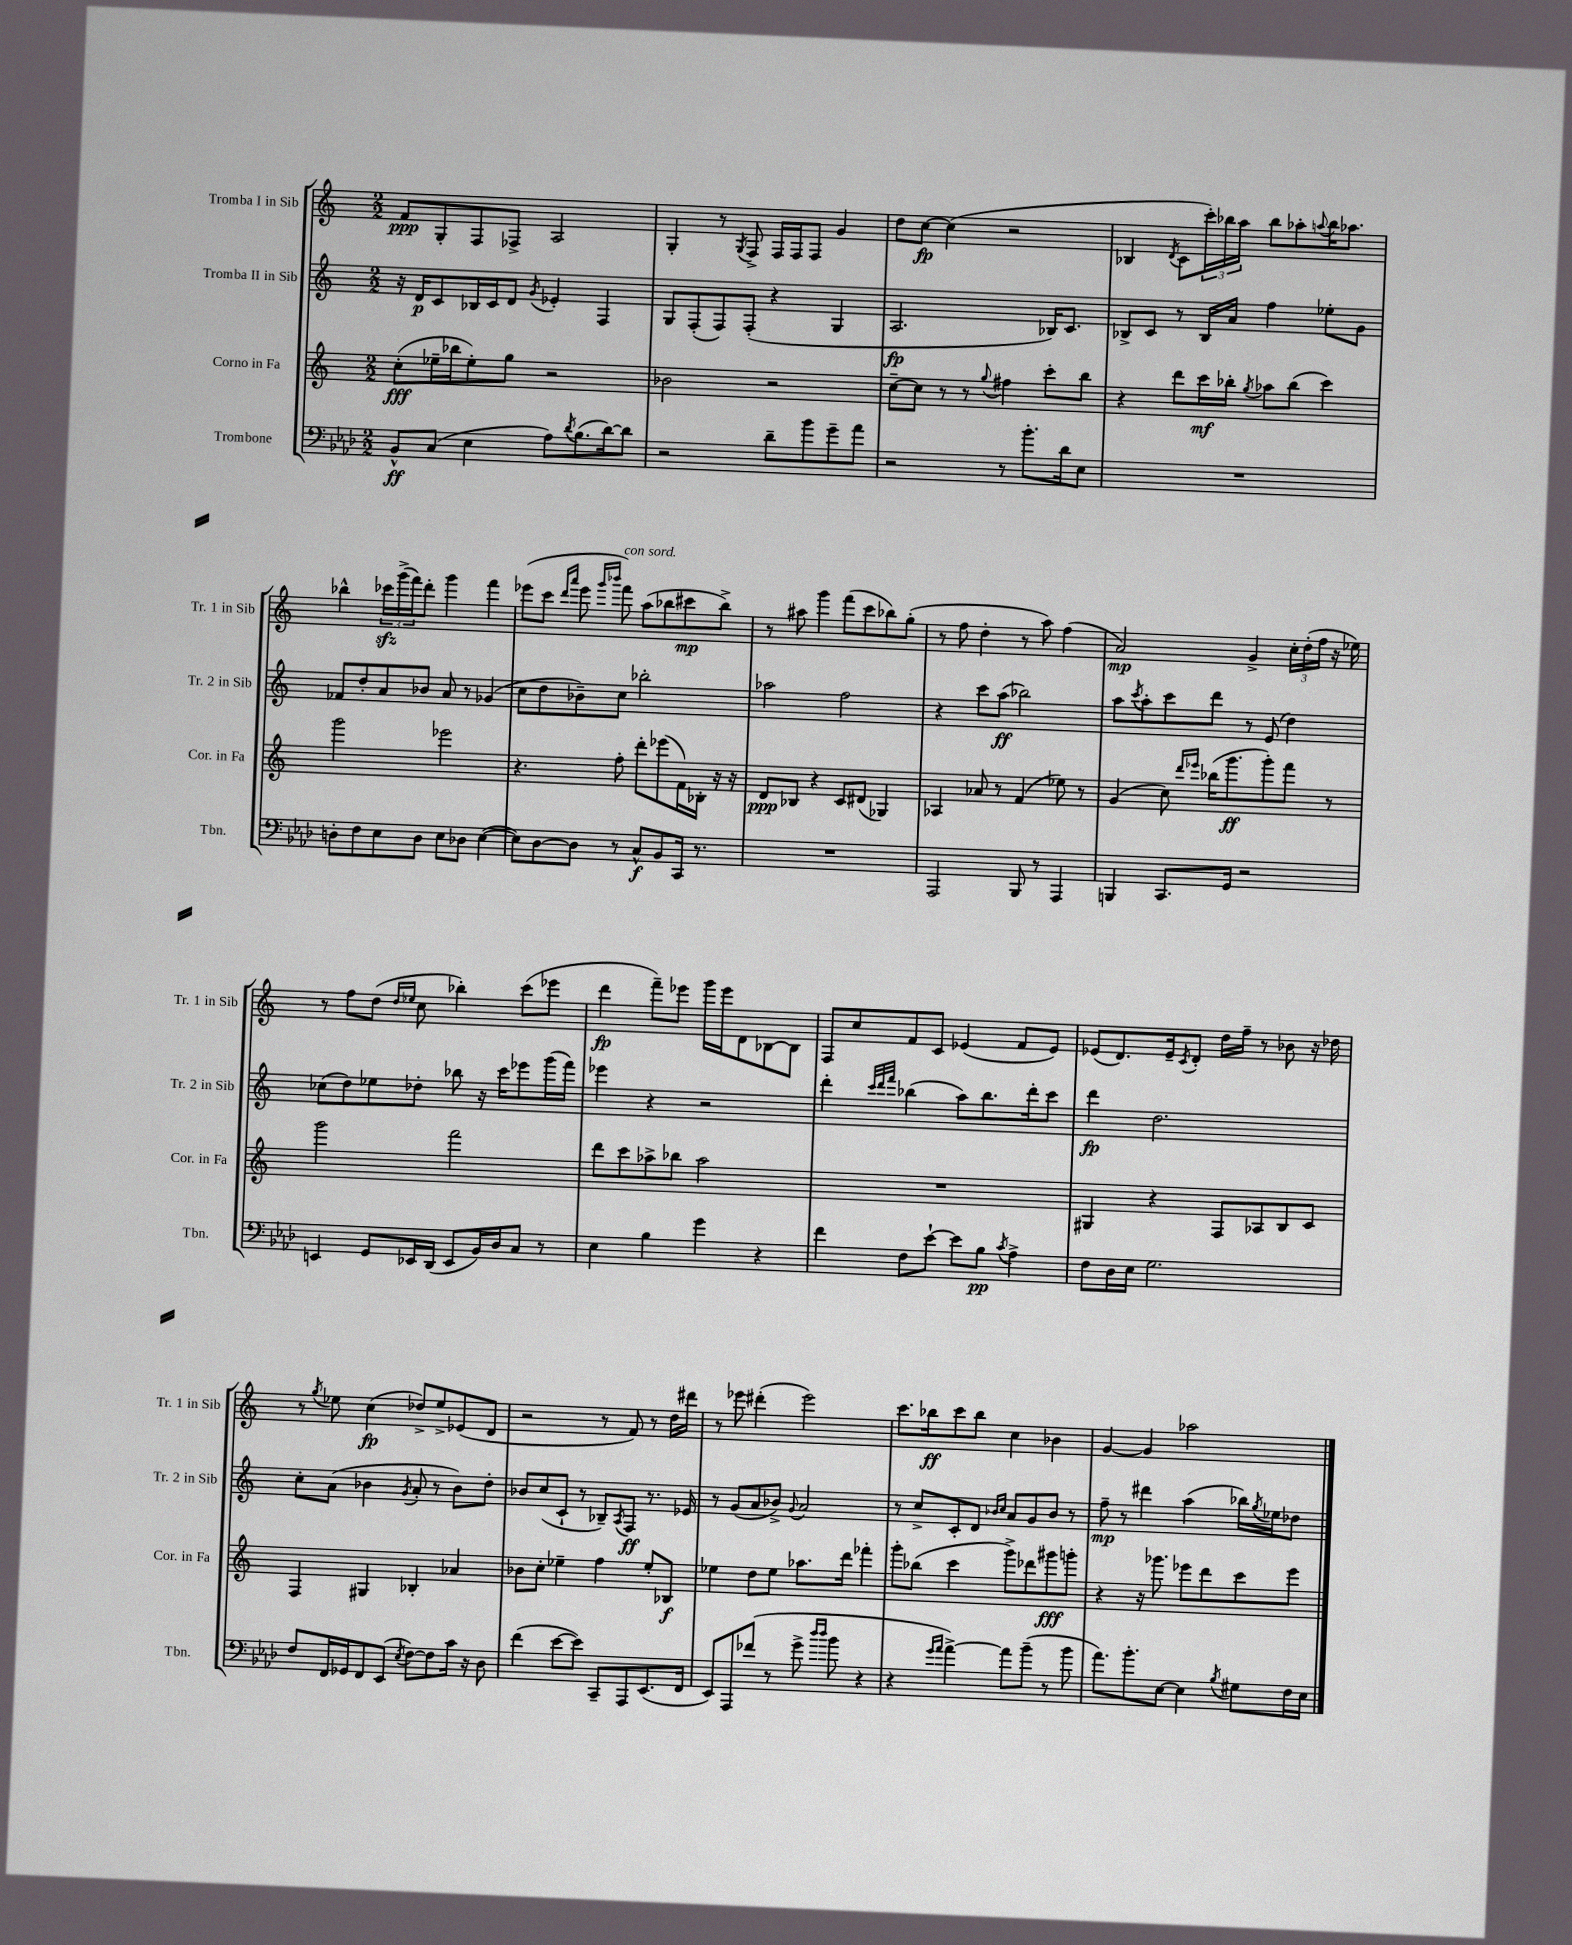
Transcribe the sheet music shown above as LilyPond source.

<<
\new StaffGroup <<
\new Staff = "s0" \with { instrumentName = "Tromba I in Sib" shortInstrumentName = "Tr. 1 in Sib" } {
    \clef treble \key c \major \numericTimeSignature \time 2/2
    f'8\ppp g8-. f8 fes8-> a2 |
    g4-. r8 \acciaccatura { g8 } f8-> f16 f16 f8 g'4 |
    d''8 c''8~\fp c''4( r2 |
    bes4 \acciaccatura { d'8 } c'8 \tuplet 3/2 { c'''16-.) bes''16 a''16 } bes''8 aes''8-. \appoggiatura { a''8 } bes''16 aes''8. |
    bes''4-^ \tuplet 3/2 { ces'''16\sfz g'''16->( f'''16) } d'''8-. g'''4 f'''4 |
    ees'''8( c'''8 \grace { d'''16 a'''16 } ees'''8 \grace { g'''16 bes'''16 } f'''8^\markup { \italic "con sord." }) a''8( bes''8 cis'''8\mp bes''8->) |
    r8 ais''8 g'''4 f'''8( c'''8 bes''8) g''8-.( |
    r8 f''8 d''4-. r8 a''8) f''4( |
    a'2\mp) g'4-> \tuplet 3/2 { c''16-. d''16-.( f''16 } r16 ees''16) |
    r8 f''8 d''8( \grace { d''16 ees''16 } c''8 bes''4-.) c'''8( ees'''8 |
    d'''4\fp f'''8--) ees'''8 g'''16 ees'''16 d'8 bes8~ bes8 |
    f8 c''8 f'8 c'8 ees'4( f'8 ees'8) |
    ees'8( d'8.) ees'16-- \acciaccatura { c'8 } d'8-. d''16 f''16-- r8 bes'8 r16 des''16 |
    r8 \acciaccatura { g''8 } ees''8 c''4\fp( des''8->) ees''8-> ees'8( d'8 |
    r2 r8 f'8) r8 d''16 dis'''16 |
    r8 ees'''8 dis'''4-.( ees'''2) |
    c'''8. bes''16\ff c'''8 bes''8 c''4 bes'4 |
    g'4~ g'4 aes''2 \bar "|." |
}
\new Staff = "s1" \with { instrumentName = "Tromba II in Sib" shortInstrumentName = "Tr. 2 in Sib" } {
    \clef treble \key c \major \numericTimeSignature \time 2/2
    r16 d'16\p c'8 bes16 c'16 d'8 \acciaccatura { g'8 } ees'4-. f4 |
    g8 f8-.( f8) f8-.( r4 g4 |
    a2.\fp bes16) c'8. |
    bes8-> c'8 r8 bes16 a'16 f''4 ees''8-. g'8 |
    fes'8 d''8-. a'8 bes'8 a'8 r8 ges'4( |
    c''8 d''8 bes'8--) c''8 bes''2-. |
    aes''2 f''2 |
    r4 c'''8 a''8\ff( bes''2) |
    a''8 \acciaccatura { c'''8 } a''8-. c'''8 d'''8 r8 e'8( d''4) |
    ces''8( d''8) ees''8 des''8-. bes''8 r16 c'''16 ees'''8 g'''16( f'''16) |
    ees'''4 r4 r2 |
    d'''4-. \grace { c'''32 d'''32 f'''32 } bes''4( a''8) bes''8. d'''16-. c'''8 |
    d'''4\fp d''2. |
    c''8-. a'8( bes'4 \acciaccatura { g'8 } a'8-. r8 bes'8) d''8-. |
    bes'8 c''8( c'8-! r8 bes8--) \acciaccatura { a8 } f8\ff r8. ees'16 |
    r8 g'8( a'8 bes'8->) \appoggiatura { g'8 } a'2 |
    r8 c''8-> c'8-. d'8 \grace { bes'16 c''16 } a'8 g'8 bes'8 r8 |
    f''8--\mp r8 dis'''4 a''4( bes''16) \acciaccatura { g''8 } ees''16 des''8 \bar "|." |
}
\new Staff = "s2" \with { instrumentName = "Corno in Fa" shortInstrumentName = "Cor. in Fa" } {
    \clef treble \key c \major \numericTimeSignature \time 2/2
    c''8-.\fff( ees''16-- bes''16 ees''8-.) g''8 r2 |
    bes'2 r2 |
    c''8~-- c''8 r8 r8 \appoggiatura { g''8 } fis''4 c'''8-. b''8 |
    r4 d'''8 c'''16\mf bes''16-. \acciaccatura { g''8 } aes''8 bes''8( c'''4) |
    g'''2 ees'''2 |
    r4. f''8-. d'''8-. ees'''8( f'16) bes16-. r16 r16 |
    d'8\ppp bes8 r4 c'8 dis'8( ges4) |
    aes4 aes'8 r8 f'4( ees''8) r8 |
    g'4( c''8) \grace { d'''16 ees'''16 } bes''16( g'''8.\ff g'''8-.) f'''8 r8 |
    g'''2 f'''2 |
    d'''8 c'''8 aes''8-> bes''8 aes''2 |
    R1 |
    gis4 r4 f8 aes8 b8 c'8 |
    f4 gis4 bes4-. aes'4 |
    bes'8 c''8-. ees''4-- f''4 ees''8-. bes8\f |
    ees''4 d''8 ees''8 aes''8. d'''16 fes'''4-. |
    g'''8-. bes''8( c'''4 g'''8->) des'''8 gis'''8\fff g'''8-. |
    r4 r16 ges'''8. ees'''8 d'''8 c'''8 ees'''8 \bar "|." |
}
\new Staff = "s3" \with { instrumentName = "Trombone" shortInstrumentName = "Tbn." } {
    \clef bass \key aes \major \numericTimeSignature \time 2/2
    bes,8-^\ff c8( ees4 aes8) \acciaccatura { des'8 } bes8.( des'16~) des'8 |
    r2 des'8-- bes'8 g'8-- aes'8 |
    r2 r8 bes'8.-. des'16 ees8 |
    R1 |
    d8-. f8 ees8 d8 ees8 des8 ees4~( |
    ees8) des8~ des8 r8 c8-^\f bes,8 c,16 r8. |
    R1 |
    aes,,2 bes,,8 r8 aes,,4 |
    b,,4 c,8. g,16 r2 |
    e,4 g,8 ees,16 des,16( ees,8 bes,16) des16 c8 r8 |
    ees4 bes4 g'4 r4 |
    f'4 f8 ees'8~-! ees'8 bes8\pp \acciaccatura { c'8 } aes4-> |
    f8 des16 ees16 g2. |
    f8 f,16 ges,16 f,8 ees,8( \acciaccatura { ees8 } f8~) f8 c'16 r16 des8 |
    f'4( ees'8~ ees'8) c,8-- aes,,8 ees,8.( f,16 |
    ees,8) aes,,8 fes'8( r8 g'8-> \grace { des''16 des''16 } bes'8 r4 |
    r4 \grace { g'16 aes'16 } aes'4~->) aes'8 bes'8--( r8 bes'8 |
    aes'8.) bes'8.-. ees8~ ees4 \acciaccatura { bes8 } gis8 f16 ees16 \bar "|." |
}
>>
>>
\layout { \context { \Score \remove "Bar_number_engraver" } }
